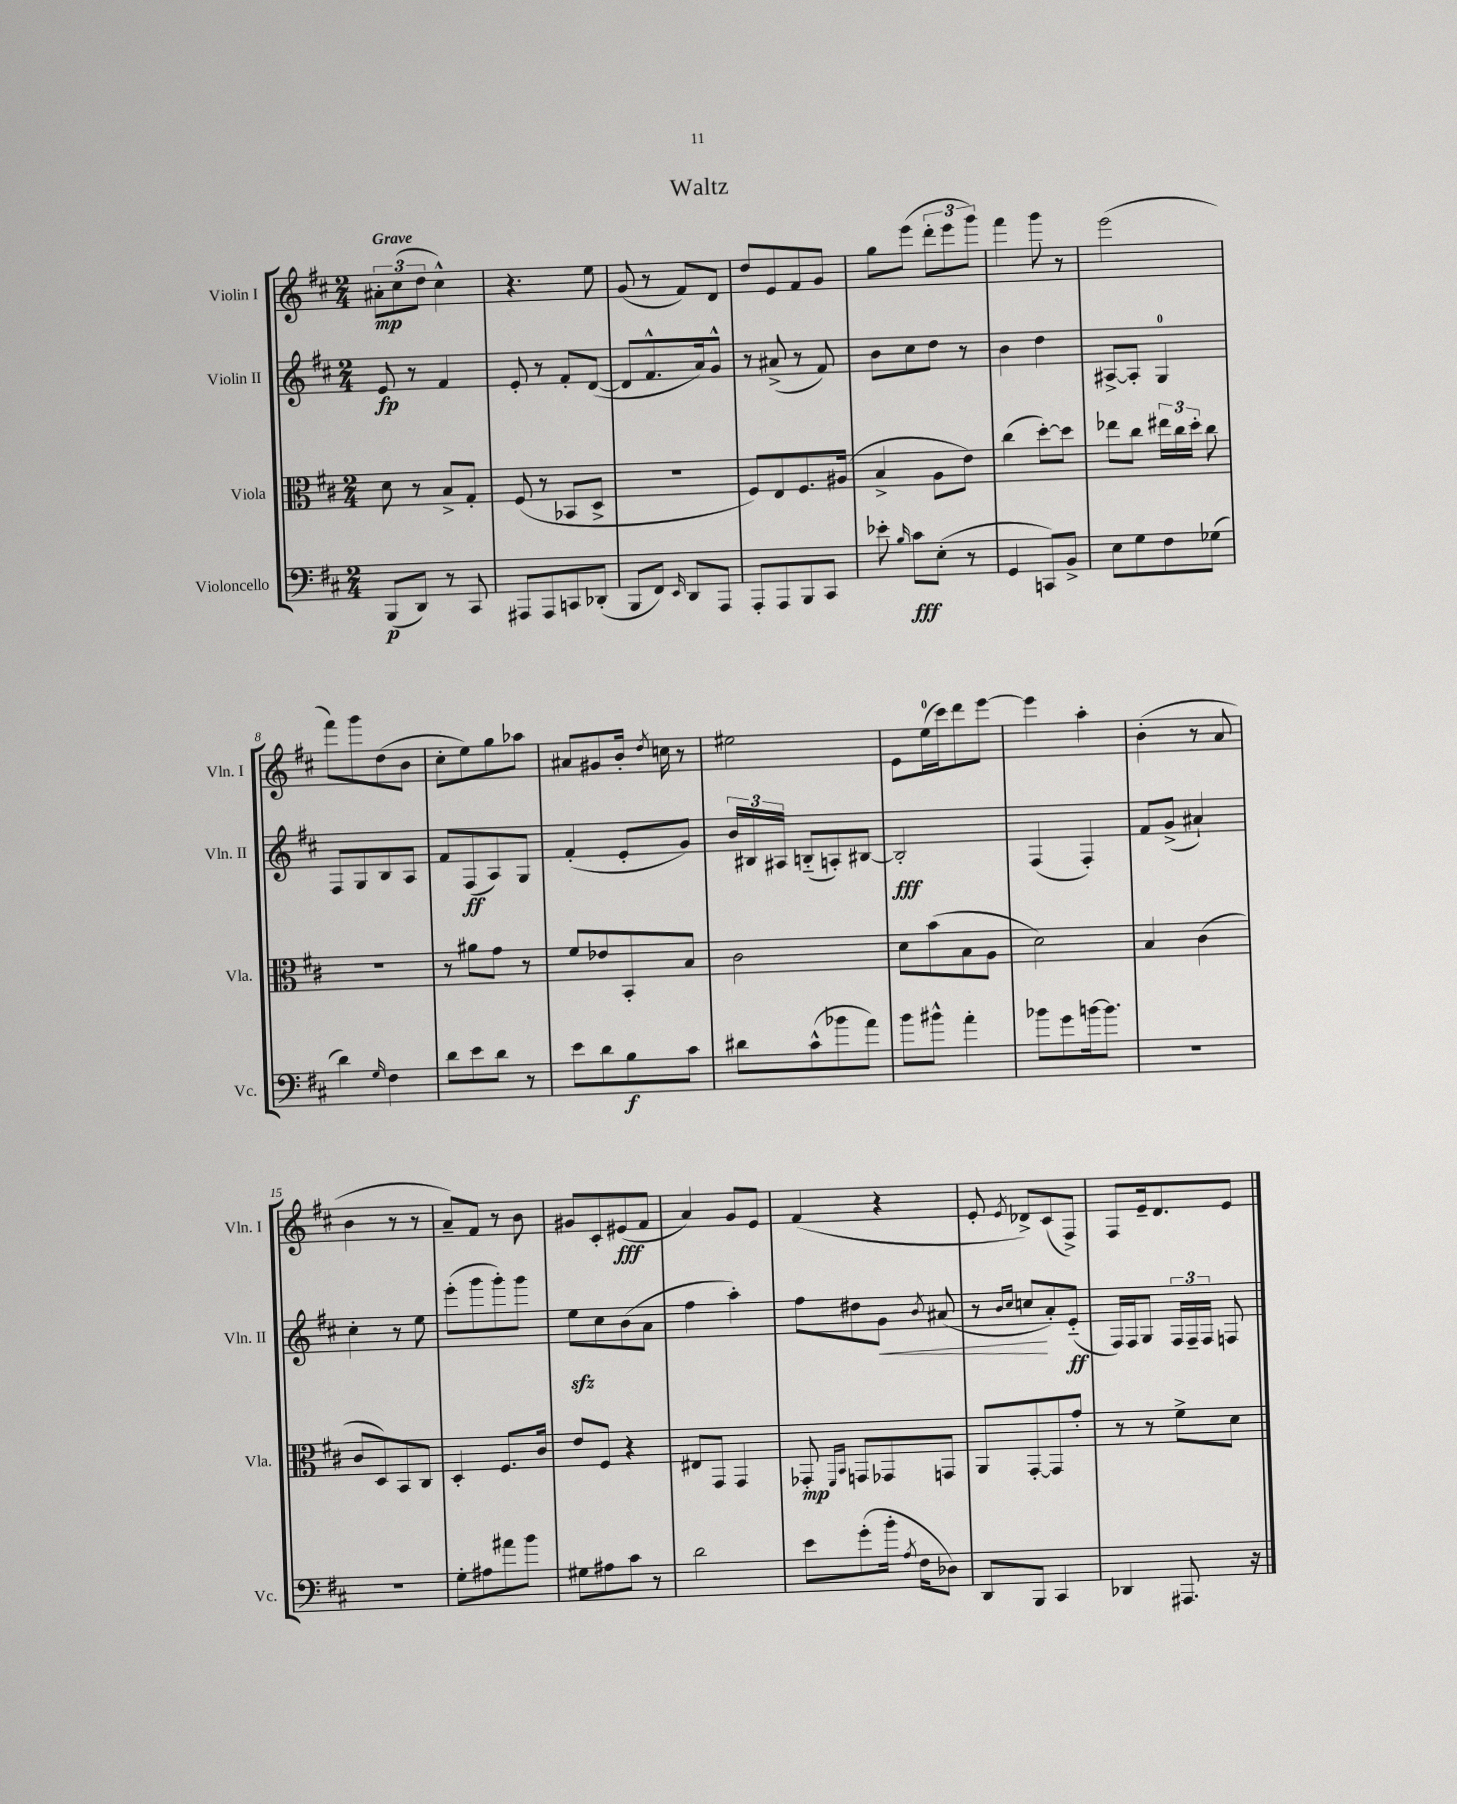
\header { title = "Waltz" }
<<
\new StaffGroup <<
\new Staff = "s0" \with { instrumentName = "Violin I" shortInstrumentName = "Vln. I" } {
    \clef treble \key d \major \numericTimeSignature \time 2/4 \tempo "Grave"
    \autoBeamOff \tuplet 3/2 { ais'8[-.\mp cis''8( d''8] } cis''4-^) |
    r4. e''8 |
    g'8( r8 fis'8[) d'8] |
    d''8[ e'8 fis'8 g'8] |
    g''8[ e'''8]( \tuplet 3/2 { d'''8[-. e'''8 g'''8]) } |
    fis'''4 g'''8 r8 |
    e'''2( |
    fis'''8[) g'''8 d''8( b'8] |
    cis''8[-. e''8) g''8 aes''8] |
    ais'8[ gis'8 b'16]-. \acciaccatura { d''8 } c''16 r8 |
    eis''2 |
    e'8[ e''16-0( cis'''16) d'''8 e'''8]~ |
    e'''4 a''4-. |
    b'4-.( r8 a'8 |
    b'4 r8 r8 |
    a'8[--) fis'8] r8 b'8 |
    gis'8[ cis'8-. eis'8\fff( fis'8] |
    a'4) g'8[ e'8] |
    fis'4( r4 |
    e'8-. \acciaccatura { e'8 } des'8[->) cis'8( fis8]->) |
    fis8[ e'16-- d'8. e'8] \bar "|." |
}
\new Staff = "s1" \with { instrumentName = "Violin II" shortInstrumentName = "Vln. II" } {
    \clef treble \key d \major \numericTimeSignature \time 2/4
    \autoBeamOff e'8\fp r8 fis'4 |
    e'8-. r8 fis'8[-. d'8]~( |
    d'8[ fis'8.-^ a'16) g'8]-^ |
    r8 ais'8->( r8 fis'8) |
    b'8[ cis''8 d''8] r8 |
    b'4 d''4 |
    ais8[~-> ais8]-. g4-0 |
    fis8[ g8 b8 a8] |
    fis'8[ fis8\ff( a8) g8] |
    fis'4-.( e'8[-. g'8]) |
    \tuplet 3/2 { b'16[ bis16 ais16] } b8[-_( a8-.) bis8]~ |
    bis2-.\fff |
    fis4( fis4-.) |
    fis'8[ g'8]->( ais'4-!) |
    cis''4-. r8 e''8 |
    e'''8[-.( g'''8 g'''8-.) g'''8] |
    e''8[\sfz cis''8 b'8( a'8] |
    fis''4 a''4-.) |
    fis''8[ dis''8 g'8]\< \acciaccatura { b'8 } ais'8( |
    r8 \grace { b'16[ cis''16] } c''8[\! a'8-.) e'8]-_\ff( |
    fis16[) fis16 g8] \tuplet 3/2 { fis16[ fis16-- fis16] } f8 \bar "|." |
}
\new Staff = "s2" \with { instrumentName = "Viola" shortInstrumentName = "Vla." } {
    \clef alto \key d \major \numericTimeSignature \time 2/4
    \autoBeamOff d'8 r8 b8[-> g8]-. |
    fis8( r8 bes,8[ d8]-> |
    r2 |
    fis8[) e8 fis8. ais16]( |
    b4-> a8[ e'8]) |
    cis''4( d''8[~-.) d''8] |
    ees''8[ cis''8] \tuplet 3/2 { eis''16[ cis''16 d''16]-. } cis''8 |
    R2 |
    r8 ais'8[ g'8] r8 |
    fis'8[ ees'8 b,8-. b8] |
    cis'2 |
    d'8[ b'8( b8 a8] |
    d'2) |
    b4 cis'4( |
    cis'8[ d8) b,8 cis8] |
    d4-. fis8.[ cis'16] |
    e'8[ fis8] r4 |
    eis8[ g,8] g,4 |
    ges,8-.\mp \grace { fis,16[ b,16] } g,8[ ges,8 g,8] |
    a,8[ g,8~-. g,8 g'8]-. |
    r8 r8 fis'8[-> d'8] \bar "|." |
}
\new Staff = "s3" \with { instrumentName = "Violoncello" shortInstrumentName = "Vc." } {
    \clef bass \key d \major \numericTimeSignature \time 2/4
    \autoBeamOff b,,8[\p( d,8]) r8 cis,8 |
    ais,,8[ ais,,8 c,8 des,8]-.( |
    b,,8[ fis,8]) \grace { e,16 } d,8[ a,,8] |
    a,,8[-. a,,8 b,,8 cis,8] |
    ees'8-. \grace { b16 } cis'8[\fff e8]-.( r8 |
    g,4 c,8[) b,8]-> |
    e8[ g8 fis8 ges8]( |
    d'4) \grace { g16 } fis4 |
    d'8[ e'8 d'8] r8 |
    e'8[ d'8 b8\f cis'8] |
    dis'8[ cis'8-^( bes'8 a'8]) |
    b'8[ bis'8]-^ a'4-. |
    bes'8[ g'8 b'16~ b'8.] |
    R2 |
    R2 |
    g8[-. ais8 ais'8 b'8] |
    gis8[ ais8 cis'8] r8 |
    d'2 |
    e'8[ g'8-.( b'16]-. \acciaccatura { a8 } fis16[ des8]) |
    d,8[ b,,8] cis,4 |
    des,4 ais,,8. r16 \bar "|." |
}
>>
>>
